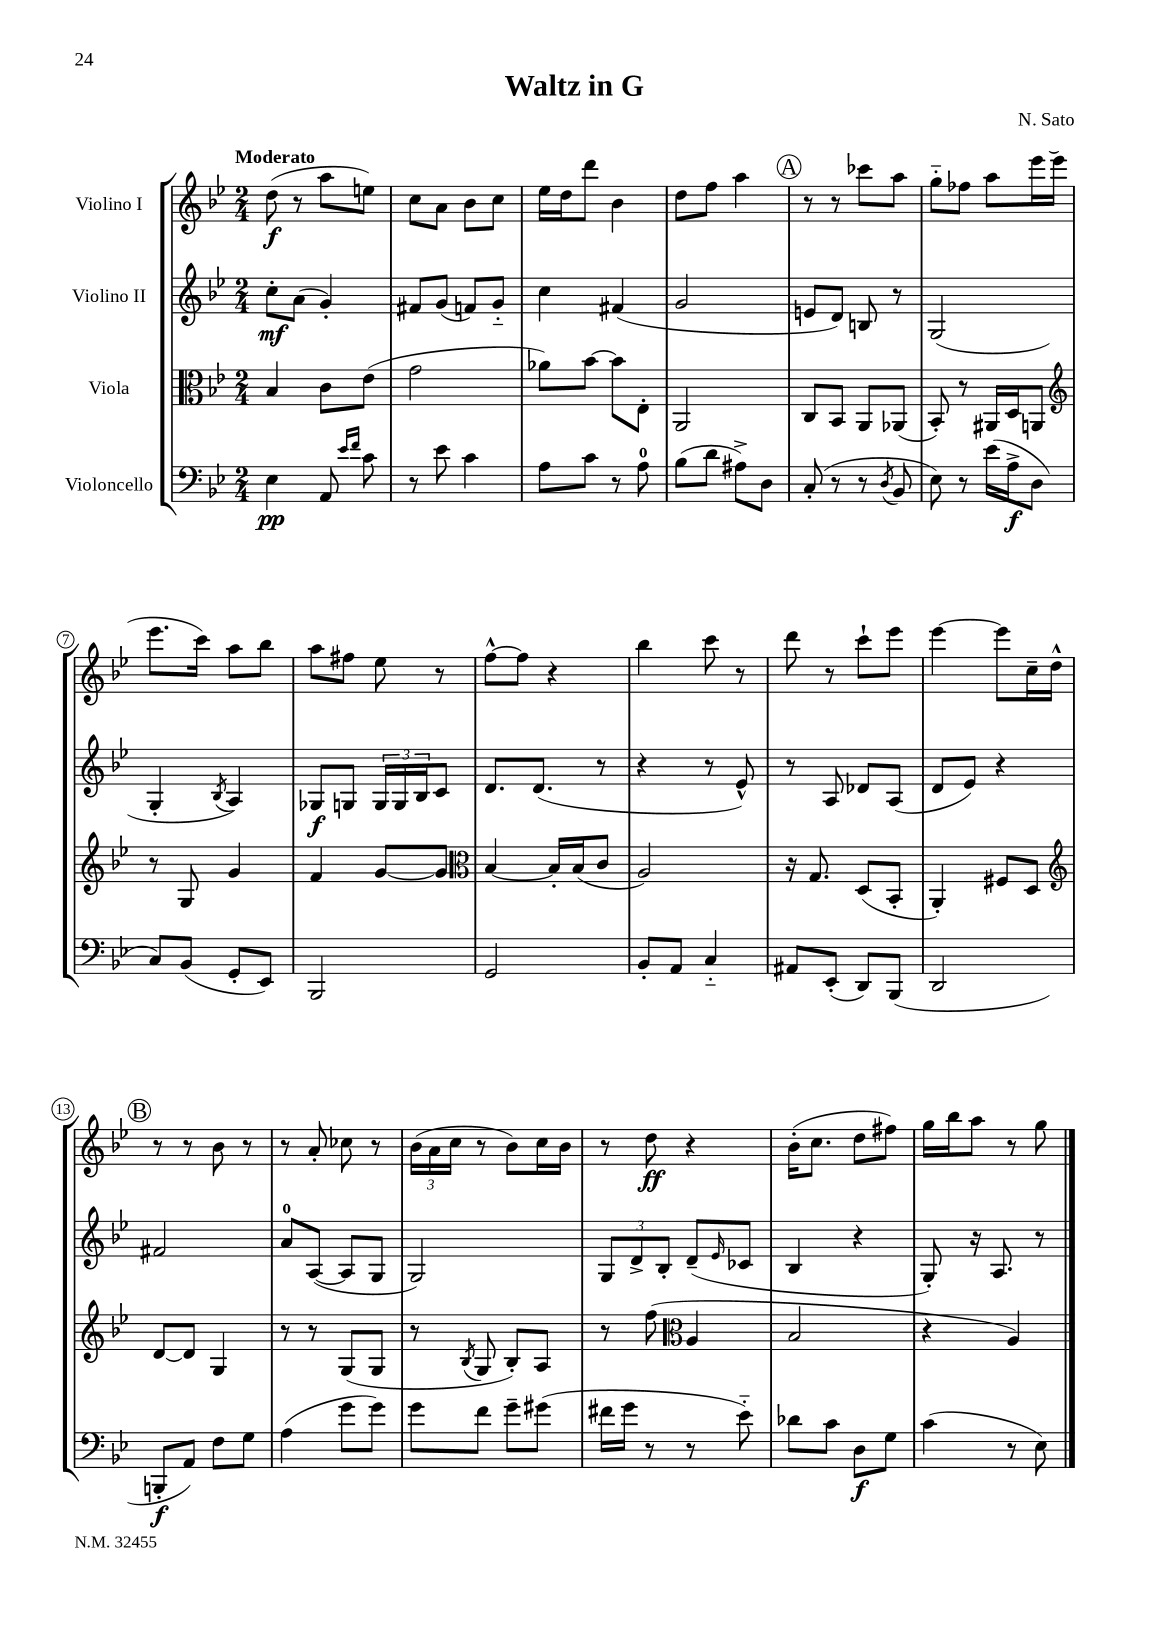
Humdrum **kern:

**kern	**dynam	**kern	**kern	**dynam	**kern	**dynam
*part4	*part4	*part3	*part2	*part2	*part1	*part1
*staff4	*staff4	*staff3	*staff2	*staff2	*staff1	*staff1
*I"Violoncello	*	*I"Viola	*I"Violino II	*	*I"Violino I	*
*clefF4	*	*clefC3	*clefG2	*	*clefG2	*
*k[b-e-]	*	*k[b-e-]	*k[b-e-]	*	*k[b-e-]	*
*M2/4	*	*M2/4	*M2/4	*	*M2/4	*
=1	=1	=1	=1	=1	=1	=1
!	!	!	!	!	!LO:TX:a:B:t=Moderato	!
4E-\	pp	4B-/	8cc'\L	mf	(8dd\	f
.	.	.	(8a\J	.	8r	.
8AA/	.	8c\L	4g'/)	.	8aa\L	.
16qqe-/LL	.	.	.	.	.	.
16qqf/JJ	.	.	.	.	.	.
8c\	.	(8e-\J	.	.	8een\J)	.
=2	=2	=2	=2	=2	=2	=2
8r	.	2g\	8f#X/L	.	8cc\L	.
8e-\	.	.	(8g/J	.	8a\J	.
4c\	.	.	8fn/L)	.	8b-\L	.
.	.	.	8g/J	.	8cc\J	.
=3	=3	=3	=3	=3	=3	=3
8A\L	.	8a-X\L)	4cc\	.	16ee-\LL	.
.	.	.	.	.	16dd\J	.
8c\J	.	[8b-\J	.	.	8ddd\J	.
8r	.	8b-\L]	(4f#X/	.	4b-\	.
8A\	.	8E-'\J	.	.	.	.
=4	=4	=4	=4	=4	=4	=4
(8B-\L	.	2AA/	2g/	.	8dd\L	.
8d\J	.	.	.	.	8ff\J	.
8A#X^\L)	.	.	.	.	4aa\	.
8D\J	.	.	.	.	.	.
!!LO:REH:place=s1:t=A
=5	=5	=5	=5	=5	=5	=5
(8C'/	.	8C/L	8en/L	.	8r	.
8r	.	8BB-/J	8d/J)	.	8r	.
8r	.	8AA/L	8Bn/	.	8ccc-X\L	.
8qD/	.	.	.	.	.	.
8BB-/	.	(8AA-X/J	8r	.	8aa\J	.
=6	=6	=6	=6	=6	=6	=6
8E-\)	.	8BB-'/)	(2G/	.	8gg\L	.
8r	.	8r	.	.	8ff-X\J	.
(16e-\LL	.	16AA#X/LL	.	.	8aa\L	.
16A^\J	f	16D/J	.	.	.	.
8D\J	.	8AAn/J	.	.	16eee-\L	.
.	.	.	.	.	(16eee-\JJ	.
!!LO:LB:g=z
=7	=7	=7	=7	=7	=7	=7
*	*	*clefG2	*	*	*	*
8C/L)	.	8r	4G'/	.	8.eee-\L	.
(8BB-/J	.	8G/	.	.	.	.
.	.	.	.	.	16ccc\Jk)	.
.	.	.	8qB-/	.	.	.
8GG'/L	.	4g/	4A/)	.	8aa\L	.
8EE-/J)	.	.	.	.	8bb-\J	.
=8	=8	=8	=8	=8	=8	=8
2BBB-/	.	4f/	8G-X/L	f	8aa\L	.
.	.	.	8Gn/J	.	8ff#X\J	.
.	.	[8g/L	24G/LL	.	8ee-\	.
.	.	.	24G/	.	.	.
.	.	.	24B-/J	.	.	.
.	.	8g/J]	8c/J	.	8r	.
=9	=9	=9	=9	=9	=9	=9
*	*	*clefC3	*	*	*	*
2GG/	.	[4B-/	8.d/L	.	[8ff^^\L	.
.	.	.	.	.	8ff\J]	.
.	.	.	(8.d/J	.	.	.
.	.	16B-'/LL]	.	.	4r	.
.	.	(16B-/J	.	.	.	.
.	.	8c/J	8r	.	.	.
=10	=10	=10	=10	=10	=10	=10
8BB-'/L	.	2A/)	4r	.	4bb-\	.
8AA/J	.	.	.	.	.	.
4C/	.	.	8r	.	8ccc\	.
.	.	.	8e-^^/)	.	8r	.
=11	=11	=11	=11	=11	=11	=11
8AA#X/L	.	16r	8r	.	8ddd\	.
.	.	8.G/	.	.	.	.
(8EE-'/J	.	.	8A/	.	8r	.
8DD/L)	.	(8D/L	8d-X/L	.	8ccc`\L	.
(8BBB-/J	.	8BB-'/J	(8A/J	.	8eee-\J	.
=12	=12	=12	=12	=12	=12	=12
2DD/	.	4AA'/)	8d/L	.	[4eee-\	.
.	.	.	8e-/J)	.	.	.
.	.	8F#X/L	4r	.	8eee-\L]	.
.	.	8D/J	.	.	16cc~\L	.
.	.	.	.	.	16dd^^\JJ	.
!!LO:LB:g=z
!!LO:REH:place=s1:t=B
=13	=13	=13	=13	=13	=13	=13
*	*	*clefG2	*	*	*	*
8BBBn'/L	f	[8d/L	2f#X/	.	8r	.
8AA/J)	.	8d/J]	.	.	8r	.
8F\L	.	4G/	.	.	8b-\	.
8G\J	.	.	.	.	8r	.
=14	=14	=14	=14	=14	=14	=14
(4A\	.	8r	8a/L	.	8r	.
.	.	8r	([8A/J	.	8a'/	.
8g\L	.	(8G/L	8A/L]	.	8cc-X\	.
8g\J)	.	8G/J	8G/J	.	8r	.
=15	=15	=15	=15	=15	=15	=15
8g\L	.	8r	2G/)	.	(24b-\LL	.
.	.	.	.	.	24a\	.
.	.	.	.	.	24cc\JJ	.
.	.	8qB-/	.	.	.	.
8f\J	.	8G/	.	.	8r	.
8g~\L	.	8B-'/L)	.	.	8b-\L)	.
(8g#X\J	.	8A/J	.	.	16cc\L	.
.	.	.	.	.	16b-\JJ	.
=16	=16	=16	=16	=16	=16	=16
16f#X\LL	.	8r	12G/L	.	8r	.
16g\JJ	.	.	.	.	.	.
.	.	.	12d^/	.	.	.
8r	.	(8ff\	.	.	8dd\	ff
.	.	.	12B-'/J	.	.	.
*	*	*clefC3	*	*	*	*
8r	.	4A/	(8d~/L	.	4r	.
.	.	.	16qqe-/	.	.	.
8e-\)	.	.	8c-X/J	.	.	.
=17	=17	=17	=17	=17	=17	=17
8d-X\L	.	2B-/	4B-/	.	(16b-'\KL	.
.	.	.	.	.	8.cc\J	.
8c\J	.	.	.	.	.	.
8D\L	f	.	4r	.	8dd\L	.
8G\J	.	.	.	.	8ff#X\J)	.
=18	=18	=18	=18	=18	=18	=18
(4c\	.	4r	8G'/)	.	16gg\LL	.
.	.	.	.	.	16bb-\J	.
.	.	.	16r	.	8aa\J	.
.	.	.	8.A/	.	.	.
8r	.	4A/)	.	.	8r	.
8E-\)	.	.	8r	.	8gg\	.
==	==	==	==	==	==	==
*-	*-	*-	*-	*-	*-	*-
